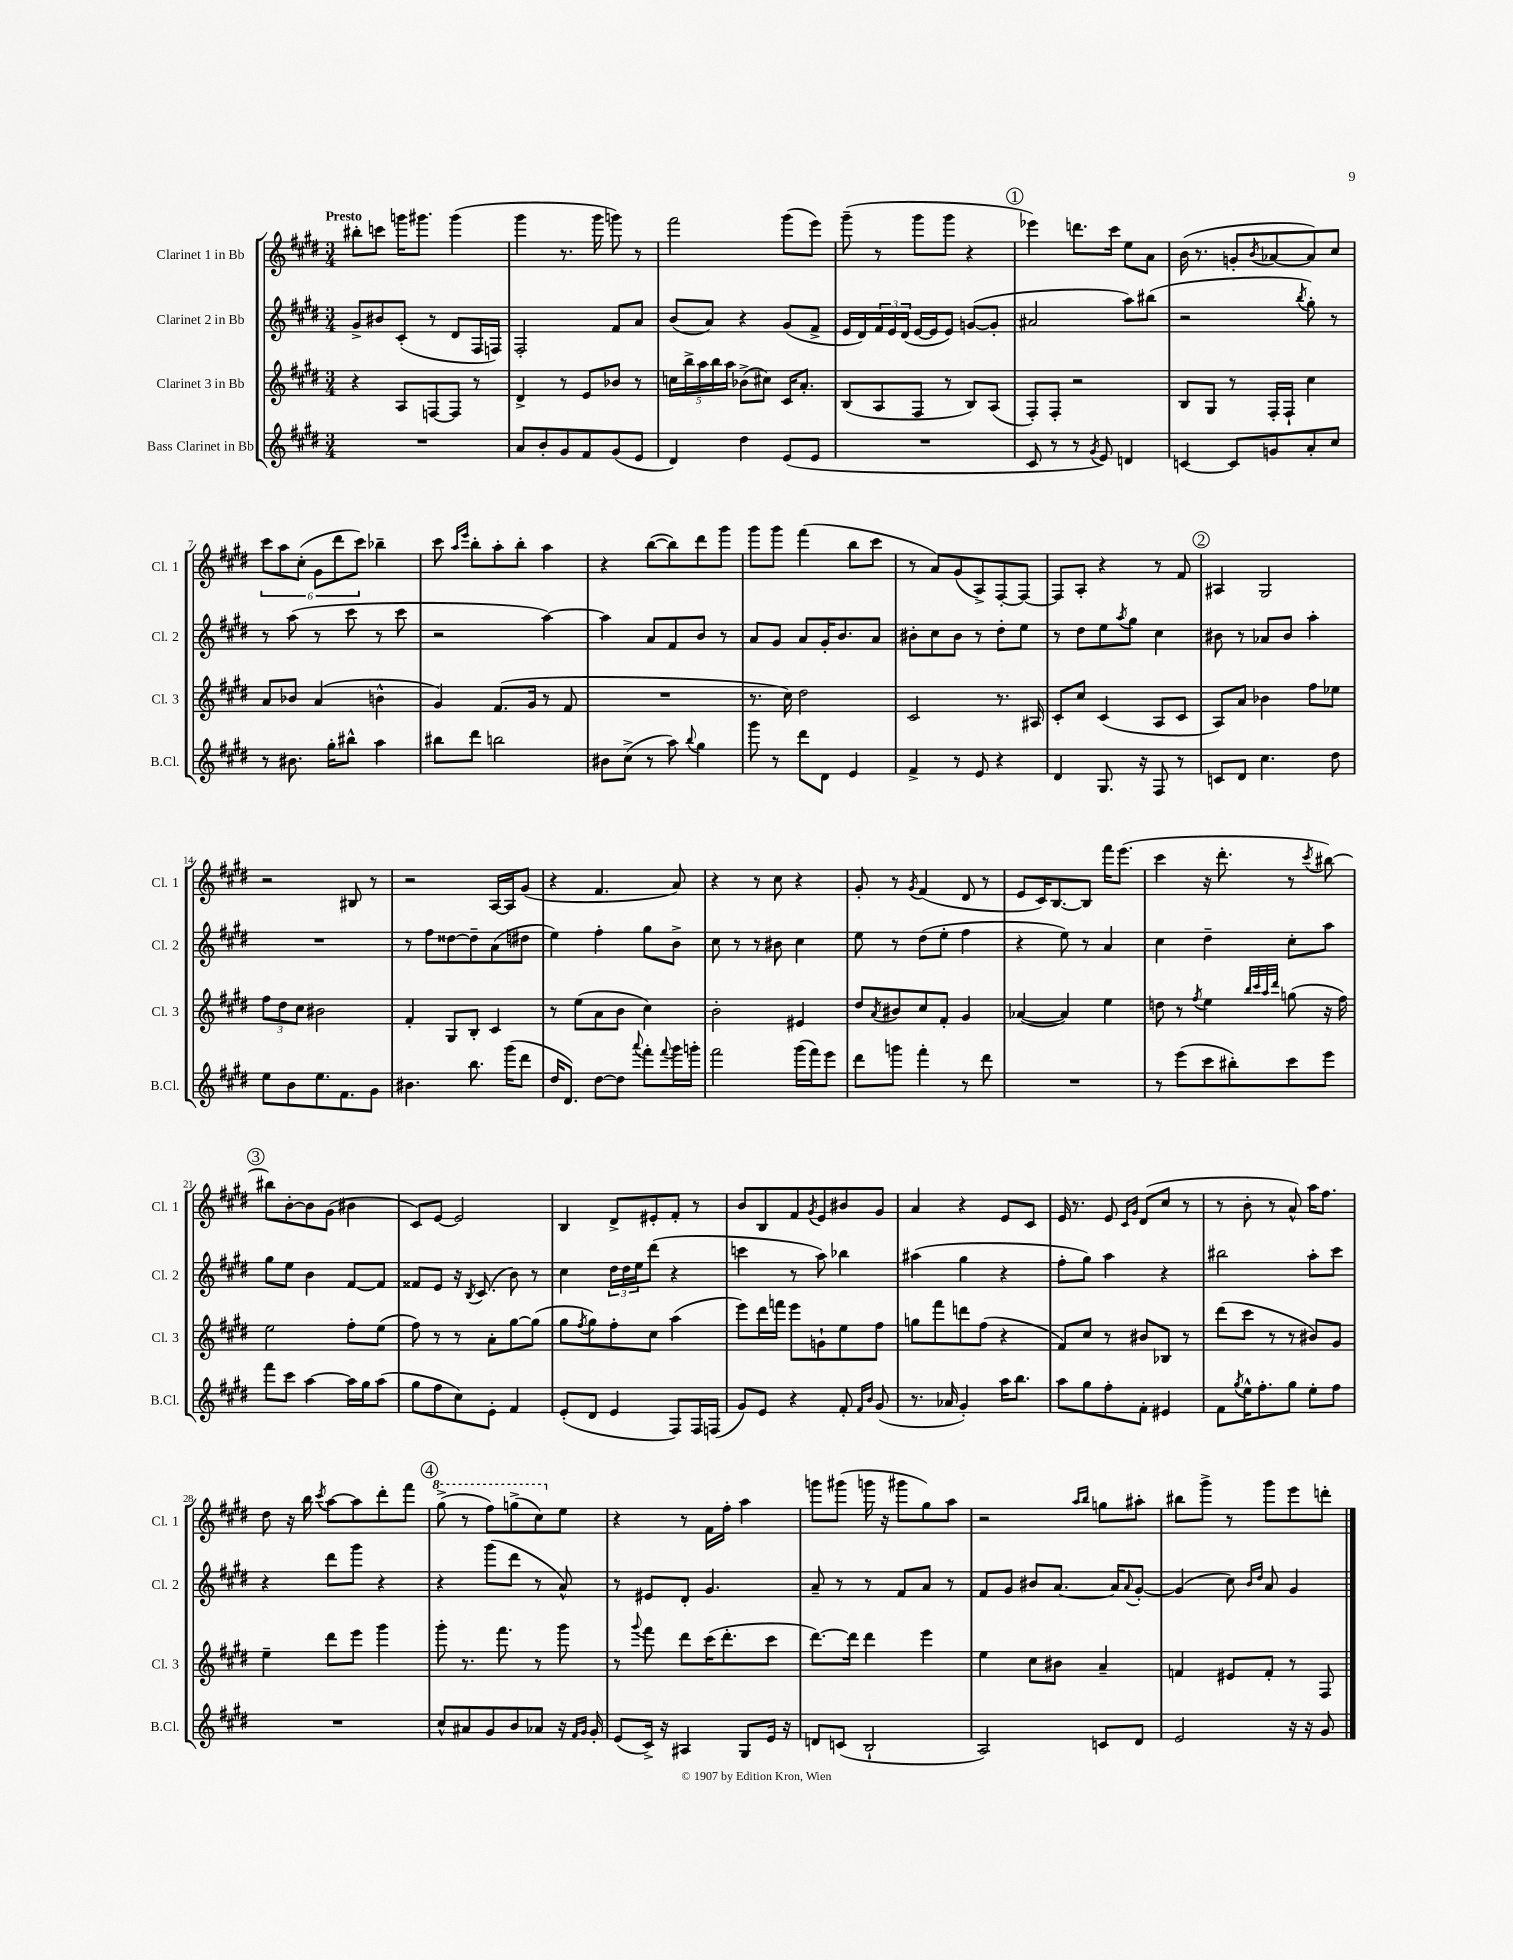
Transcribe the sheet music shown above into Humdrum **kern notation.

**kern	**kern	**kern	**kern
*staff4	*staff3	*staff2	*staff1
*clefG2	*clefG2	*clefG2	*clefG2
*k[f#c#g#d#]	*k[f#c#g#d#]	*k[f#c#g#d#]	*k[f#c#g#d#]
*M3/4	*M3/4	*M3/4	*M3/4
2.r	4r	8g#^	8bb#'
.	.	8b#	8ccc
.	8A	(8c#'	16ggg
.	.	.	8.ggg#
.	[8F	8r	.
.	8F]	8d#	(4ggg#
.	8r	16F#	.
.	.	16F)	.
=	=	=	=
8a	4d#^	2F#'	4ggg#
8b'	.	.	.
8g#	8r	.	8.r
8f#	8e	.	.
.	.	.	16ggg#
(8g#	8b-	8f#	8ggg)
8e	8r	8a	8r
=	=	=	=
4d#)	20cc	(8b	2fff#
.	20bb^	.	.
.	20aa	.	.
.	.	8a)	.
.	20bb	.	.
.	20aa	.	.
4dd#	(8b-^	4r	.
.	8cc#)	.	.
(8e	16c#	(8g#	(8ggg#
.	8.a'	.	.
8e	.	8f#^	8eee)
=	=	=	=
2.r	(8B	16e	(8ggg#~
.	.	16d#)	.
.	8A	24f#	8r
.	.	24e	.
.	.	(24d#	.
.	8F#	[16e	8ggg#
.	.	16e]	.
.	8r	8e)	8ggg#
.	8B)	([8g	4r
.	(8A	8g']	.
=	=	=	=
8c#	8F#')	2a#	4eee-)
8r	8F#'	.	.
8r	2r	.	8.ddd
8qg#	.	.	.
8e)	.	.	.
.	.	.	16ccc#
4d	.	8aa)	8ee
.	.	(8bb#	8a
=	=	=	=
[4c	8B	2r	(16b
.	.	.	8.r
.	8G#	.	.
8c]	8r	.	8g'
.	.	.	8qb
8g	16F#'	.	[8a-
.	16F#`	.	.
.	.	8qbb	.
8a'	4cc#	8gg#')	8a-])
8cc#	.	8r	8cc#
=	=	=	=
8r	8a	8r	12ccc#
.	.	.	12aa
8.b#	8b-	(8aa	.
.	.	.	(12cc#'
.	(4a	8r	12g#
16gg#'	.	.	.
.	.	.	12ddd#
8bb#^^	.	8ccc#	.
.	.	.	12ccc#)
4aa	4b^^	8r	4bb-~
.	.	8ccc#	.
=	=	=	=
8bb#	4g#)	2r	8ccc#
.	.	.	16qqaa
.	.	.	16qqeee
8ddd#	.	.	8bb'
2bb	(8.f#	.	8aa'
.	.	.	8bb'
.	16g#	.	.
.	8r	[4aa)	4aa
.	8f#	.	.
=	=	=	=
8b#	2.r	4aa]	4r
(8cc#^	.	.	.
8r	.	8a	([8bb
8aa)	.	8f#	8bb])
8qqbb	.	.	.
4gg#	.	8b	8ddd#
.	.	8r	8ggg#
=	=	=	=
8ggg#	8.r	8a	8ggg#
8r	.	8g#	8ggg#
.	16cc#)	.	.
8ddd#	2dd#	8a	(4fff#
8d#	.	16g#'	.
.	.	8.b	.
4e	.	.	8bb
.	.	8a	8ccc#
=	=	=	=
4f#^	2c#	8b#'	8r
.	.	8cc#	8a)
8r	.	8b#	(8g#
8e	.	8r	8A^)
4r	8.r	8dd#'	[8F#'
.	.	8ee	8F#_
.	16A#	.	.
=	=	=	=
4d#	8c#'	8r	8F#]
.	8cc#	8dd#	8A'
8.G#	(4c#	8ee	4r
.	.	8qaa	.
.	.	8gg#	.
16r	.	.	.
8F#	8A	4cc#	8r
8r	8c#	.	8f#
=	=	=	=
8c	8A)	8b#	4A#
8d#	8a	8r	.
4.cc#	4b-	8a-	2G#
.	.	8b#	.
.	8ff#	4aa'	.
8dd#	8ee-	.	.
=	=	=	=
8ee	12ff#	2.r	2r
.	12dd#	.	.
8b	.	.	.
.	12cc#	.	.
8.ee	2b#	.	.
8.f#	.	.	.
.	.	.	8B#
8g#	.	.	8r
=	=	=	=
4.b#	4f#'	8r	2r
.	.	8ff#	.
.	8G#	[8dd##	.
8.bb	8B'	8dd##~]	.
.	4c#	(8a	[16A
(16ggg#	.	.	16A]
8ddd#	.	8dd#	(8g#
=	=	=	=
16dd#	8r	4ee)	4r
8.d#)	.	.	.
.	(8ee	.	.
[8dd#	8a	4ff#'	4.f#
8dd#]	8b	.	.
8qqaaa	.	.	.
8fff#'	4cc#)	8gg#	.
8qqfff#	.	.	.
16ggg#	.	8b^	8a)
16ggg'	.	.	.
=	=	=	=
2fff#	2b'	8cc#	4r
.	.	8r	.
.	.	8r	8r
.	.	8b#	8cc#
(16ggg#	4e#	4cc#	4r
16fff#)	.	.	.
8eee	.	.	.
=	=	=	=
8ddd#	8dd#	8ee	8g#'
.	8qa	.	.
8ggg	8b#	8r	8r
.	.	.	8qg#
4fff#'	8cc#	(8dd#	(4f#
.	8f#'	8ee'	.
8r	4g#	4ff#	8d#
8ddd#	.	.	8r
=	=	=	=
2.r	([4a-	4r	8e
.	.	.	16c#)
.	.	.	[8.B
.	4a-])	8ee)	.
.	.	8r	8B]
.	4ee	4a	16fff#
.	.	.	(8.eee
=	=	=	=
8r	8dd	4cc#	4ccc#
(8eee	8r	.	.
.	8qff#	.	.
8ccc#	4ee	4dd#~	16r
.	.	.	8.ddd#'
8bb#')	.	.	.
.	32qqbb	.	.
.	32qqccc#	.	.
.	32qqaa	.	.
.	32qqddd#	.	.
8ccc#	(8gg	8cc#'	8r
.	.	.	8qccc#
8eee	16r	8aa	[8bb#)
.	16ff#)	.	.
=	=	=	=
8fff#	2ee	8gg#	8bb#]
8ccc#	.	8ee	[8b'
[4aa	.	4b	8b]
.	.	.	(8g#
16aa]	8ff#'	[8f#	4b#
16gg#	.	.	.
(8aa	(8ee	8f#]	.
=	=	=	=
8gg#	8ff#)	8f##	8c#)
8ff#	8r	8e	[8e
8cc#)	8r	16r	2e]
.	.	8qB	.
.	.	(8.c#	.
8e'	8a'	.	.
4f#	[8gg#	8b)	.
.	(8gg#]	8r	.
=	=	=	=
(8e'	8gg#	4cc#	4B
.	8qff#	.	.
8d#	8gg#)	.	.
4e	8ff#'	24dd#	8d#^
.	.	24dd#	.
.	.	24ee	.
.	8cc#	(8ddd#	8e#'
8F#)	(4aa	4r	8f#'
16F#	.	.	8r
(16F	.	.	.
=	=	=	=
8g#)	8eee)	4ccc	8b
8e	16ddd#	.	8B
.	16fff	.	.
4r	8eee	8r	8f#
.	.	.	8qg#
.	8g`	8aa)	8e
8f#'	8ee	4bb-	8b#
16qqf#	.	.	.
16qqb	.	.	.
(8g#	8ff#	.	8g#
=	=	=	=
8.r	8gg	(4aa#	4a
.	8fff#	.	.
16a-	.	.	.
4g#')	8ddd	4gg#	4r
.	(8ff#	.	.
16aa	4r	4r	8e
8.bb	.	.	.
.	.	.	8c#
=	=	=	=
8aa	8f#)	8ff#'	16e
.	.	.	8.r
8gg#	8cc#	8gg#)	.
8ff#'	8r	4aa	8e
.	.	.	16qqc#
.	.	.	16qqg#
8f#'	8b#	.	(8d#
4e#	8B-	4r	8cc#
.	8r	.	8r
=	=	=	=
8f#	(8ddd#	2bb#	8r
8qgg#	.	.	.
16ee^^	8ccc#	.	8b'
8.ff#'	.	.	.
.	8r	.	8r
8gg#	8r	.	8a^^)
8ee'	8b#)	8aa'	16aa
.	.	.	8.ff#
8ff#	8g#	8ccc#	.
=	=	=	=
2.r	4ee~	4r	8dd#
.	.	.	16r
.	.	.	16bb
.	.	.	8qccc#
.	8ddd#	8ddd#	[8aa
.	8eee	8ggg#	8aa]
.	4ggg#	4r	8ddd#'
.	.	.	8fff#
=	=	=	=
8cc#^^	8ggg#'	4r	(8ggg#^
8a#	8.r	.	8r
8g#	.	(8ggg#	8fff#)
.	8.fff#	.	.
8b	.	8ddd#	(8ggg^
8a-	8r	8r	8ccc#)
16r	8ggg#	8a^^)	8ee
16qqf#	.	.	.
16qqg#	.	.	.
16g#'	.	.	.
=	=	=	=
(8e	8r	8r	4r
.	8qqggg#	.	.
16c#^)	8fff#	8e#	.
16r	.	.	.
4A#	8ddd#	8d#'	8r
.	(16ccc#	4.g#	16f#
.	8.ddd#'	.	16ff#'
8G#	.	.	4aa
16e	8ccc#	.	.
16r	.	.	.
=	=	=	=
8d	[8.ddd#)	8a~	8ggg
(8c	.	8r	(8ggg#
.	16ddd#]	.	.
2B`	4ddd#	8r	16ggg
.	.	.	16r
.	.	8f#	8ggg#
.	4eee	8a	8gg#)
.	.	8r	8aa
=	=	=	=
2A)	4ee	8f#	2r
.	.	8g#	.
.	8cc#	8b#	.
.	8b#	[8.a	.
.	.	.	16qqaa
.	.	.	16qqbb
8c	4a~	.	8gg
.	.	16a]	.
.	.	8qqa	.
8d#	.	[8g#'	8aa#'
=	=	=	=
2e	4f	(4g#]	8bb#
.	.	.	8ggg#^
.	8e#	8cc#)	8r
.	.	16qqb	.
.	.	16qqdd#	.
.	8f'	8a	8ggg#
16r	8r	4g#	8eee
16r	.	.	.
8g#	8F#	.	8ddd'
==	==	==	==
*-	*-	*-	*-
